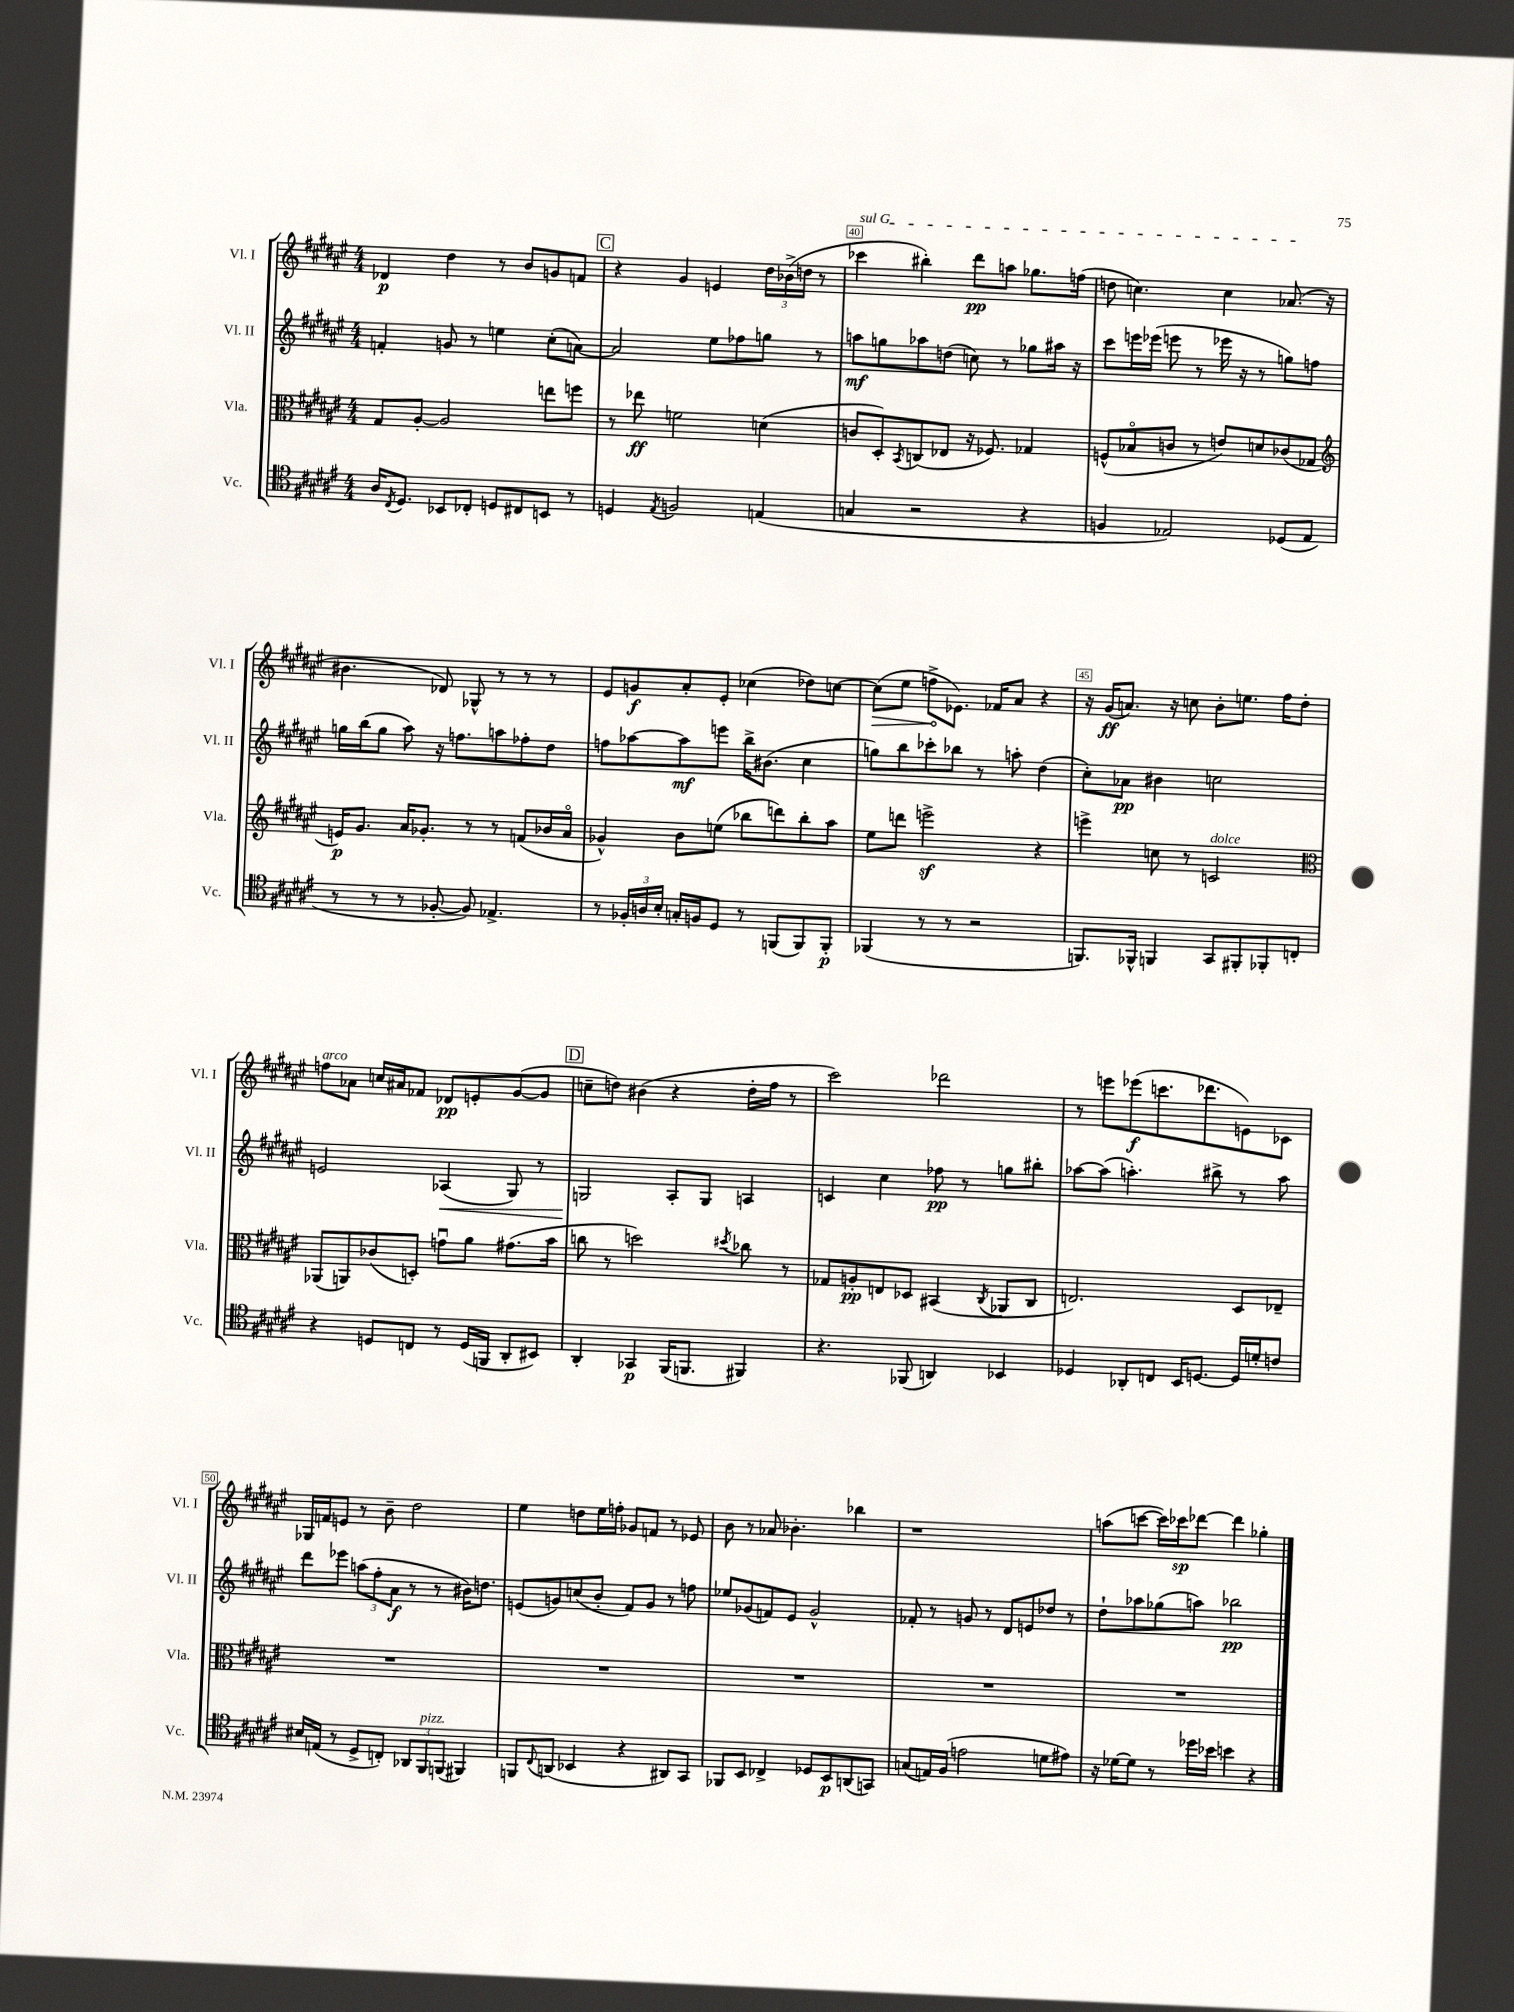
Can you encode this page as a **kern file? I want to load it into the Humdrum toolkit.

**kern	**kern	**kern	**kern
*staff4	*staff3	*staff2	*staff1
*clefC4	*clefC3	*clefG2	*clefG2
*k[f#c#g#d#a#e#]	*k[f#c#g#d#a#e#]	*k[f#c#g#d#a#e#]	*k[f#c#g#d#a#e#]
*M4/4	*M4/4	*M4/4	*M4/4
16A#	8G#	4f'	4d-
8qC#	.	.	.
8.D#	.	.	.
.	[8A#'	.	.
8BB-	2A#]	8g	4dd#
8C-'	.	8r	.
8D	.	4ee	8r
8C#	.	.	8b
8BB	8ee	(8cc#'	8g
8r	8ff	[8a)	8f
=	=	=	=
4D	8r	2a]	4r
.	8ee-	.	.
8qE#	.	.	.
2F	2f	.	4g#
.	.	8ee#	4e
.	.	8ff-	.
(4E	(4d	8gg	24dd#
.	.	.	(24b-^
.	.	.	24dd
.	.	8r	8r
=	=	=	=
4G	8c	8aa	4ccc-
.	8D#')	8gg	.
.	8qBB	.	.
2r	(8C	8aa-	4bb#')
.	8E-	(8dd	.
.	16r	8cc)	8ddd#
.	8.F-)	.	.
.	.	8r	8aa
4r	4G-	8gg-	8.gg-
.	.	16aa#	.
.	.	16r	(16ff
=	=	=	=
4F	(8F^^	8ccc#	8dd
.	8B-o	16eee	4.cc)
.	.	(16eee-	.
2E-)	8c	8eee	.
.	8r	8r	.
.	8e)	16eee-	4cc
.	.	16r	.
.	8d	8r	.
(8D-	(8c-	8gg)	(8.a-
8E-	8G-	8ff	.
.	.	.	16r
=	=	=	=
*	*clefG2	*	*
8r	16e)	16gg	4.b#
.	8.g#	(16bb	.
8r	.	8gg	.
8r	16a#	8aa#)	.
.	8.g-'	.	.
[8F-'	.	16r	8d-)
.	.	8.ff	.
8F-])	8r	.	8G-^^
4.E-^	8r	8aa	8r
.	(8f	8ff-'	8r
.	16b-	8dd#	8r
.	16a#o	.	.
=	=	=	=
8r	4g-^^)	8ff	8e#
24F-'	.	[8aa-	8g
24A	.	.	.
24B'	.	.	.
16G'	8b	8aa-]	8a#'
16F	.	.	.
8D#	(8ee	8eee	8e#'
8r	8bb-	16bb^	(4cc-
.	.	(8.b#	.
(8FF	8ddd)	.	.
8FF)	8bb-'	4cc#	8dd-)
8FF'	8aa#	.	[8cc
=	=	=	=
(4FF-	8ee#	8gg)	(8cc]
.	8ddd	8bb	8ee#
8r	2eee^	8ccc-'	8ff^
8r	.	8bb-	8.e-)
2r	.	8r	.
.	.	.	16f-
.	.	8aa'	8a#
.	4r	(4dd#	4r
=	=	=	=
8.FF)	4eee^	8cc#')	16r
.	.	.	(16g#
.	.	8a-	8.a)
16FF-^^	.	.	.
4FF	8cc	4b#	.
.	.	.	16r
.	8r	.	8cc
8GG#	2c	2cc	8b'
8FF#'	.	.	8.ee
8FF-'	.	.	.
.	.	.	16ff#
8C'	.	.	8dd#'
=	=	=	=
*	*clefC3	*	*
4r	(8AA-	2e	8ff
.	8AA)	.	8a-
8D	(8c-	.	16cc
.	.	.	16a#
8C	8D')	.	8f-
8r	8gu	(4A-	8d-
(16D	8a#	.	8e'
16FF	.	.	.
8AA#'	(8.g#	8G#)	([8g#
8BB#)	.	8r	8g#]
.	16b	.	.
=	=	=	=
4AA#'	8cc	2G	8cc~
.	8r	.	8dd)
4GG-	2dd)	.	(4b#
(16FF#	.	8A#'	4r
8.FF	.	.	.
.	.	8G	.
.	8qdd#	.	.
4FF#)	8cc-	4A	16dd'
.	.	.	16ff#
.	8r	.	8r
=	=	=	=
4.r	8G-	4c	2ccc#)
.	8A'	.	.
.	8E	4cc#	.
(8FF-	8D-	.	.
4AA)	(4BB#	8ff-	2ddd-
.	.	8r	.
.	8qC#	.	.
4BB-	8AA-	8gg	.
.	8C#	8bb#'	.
=	=	=	=
4D-	2.E)	[8aa-	8r
.	.	(8aa-]	8eee
8AA-'	.	4.aa')	(8eee-
8C	.	.	8.ccc
16BB	.	.	.
[8.D	.	.	8.ddd-
.	.	8bb#^	.
16D]	8D#	8r	8e)
16d'	.	.	.
8c	8E-~	8aa	8c-
=	=	=	=
16B#	1r	8ddd#	16G-
(16E	.	.	16f
8r	.	8eee-	8e
8D#^	.	(12aa	8r
.	.	12ff#'	.
8C')	.	.	8b~
.	.	12a#	.
12AA-	.	8r	2dd#
12FF#	.	.	.
.	.	8r	.
(12FF	.	.	.
4FF#)	.	16b#)	.
.	.	8.dd	.
=	=	=	=
8FF	1r	(8e	4ee#
8qqC#	.	.	.
(8AA	.	8g)	.
4BB-	.	(8cc	8dd
.	.	8b'	16ee#
.	.	.	16ff'
4r	.	8f#)	8g-
.	.	8g	8f
8AA#)	.	8r	8r
8GG#	.	8ff	8e-
=	=	=	=
8FF-	1r	8ee-	8b
8BB	.	(8g-	8r
4C-^	.	8f)	8a-
.	.	8e#	4.b-'
8D-	.	2g-^^	.
8BB	.	.	.
(8AA	.	.	4bb-
8GG)	.	.	.
=	=	=	=
(8G	1r	8f-'	1r
16E)	.	8r	.
(16F#	.	.	.
2e	.	8g	.
.	.	8r	.
.	.	8d#	.
.	.	8e	.
8d	.	8dd-	.
8e#)	.	8r	.
=	=	=	=
16r	1r	8dd#`	(8aa
[16d-	.	.	.
8d-]	.	8aa-	[8ccc
8r	.	(8gg-	16ccc])
.	.	.	16ccc-
16dd-	.	8aa)	[8ddd-
16b-	.	.	.
4b	.	2bb-	4ddd-]
4r	.	.	4gg-'
==	==	==	==
*-	*-	*-	*-
